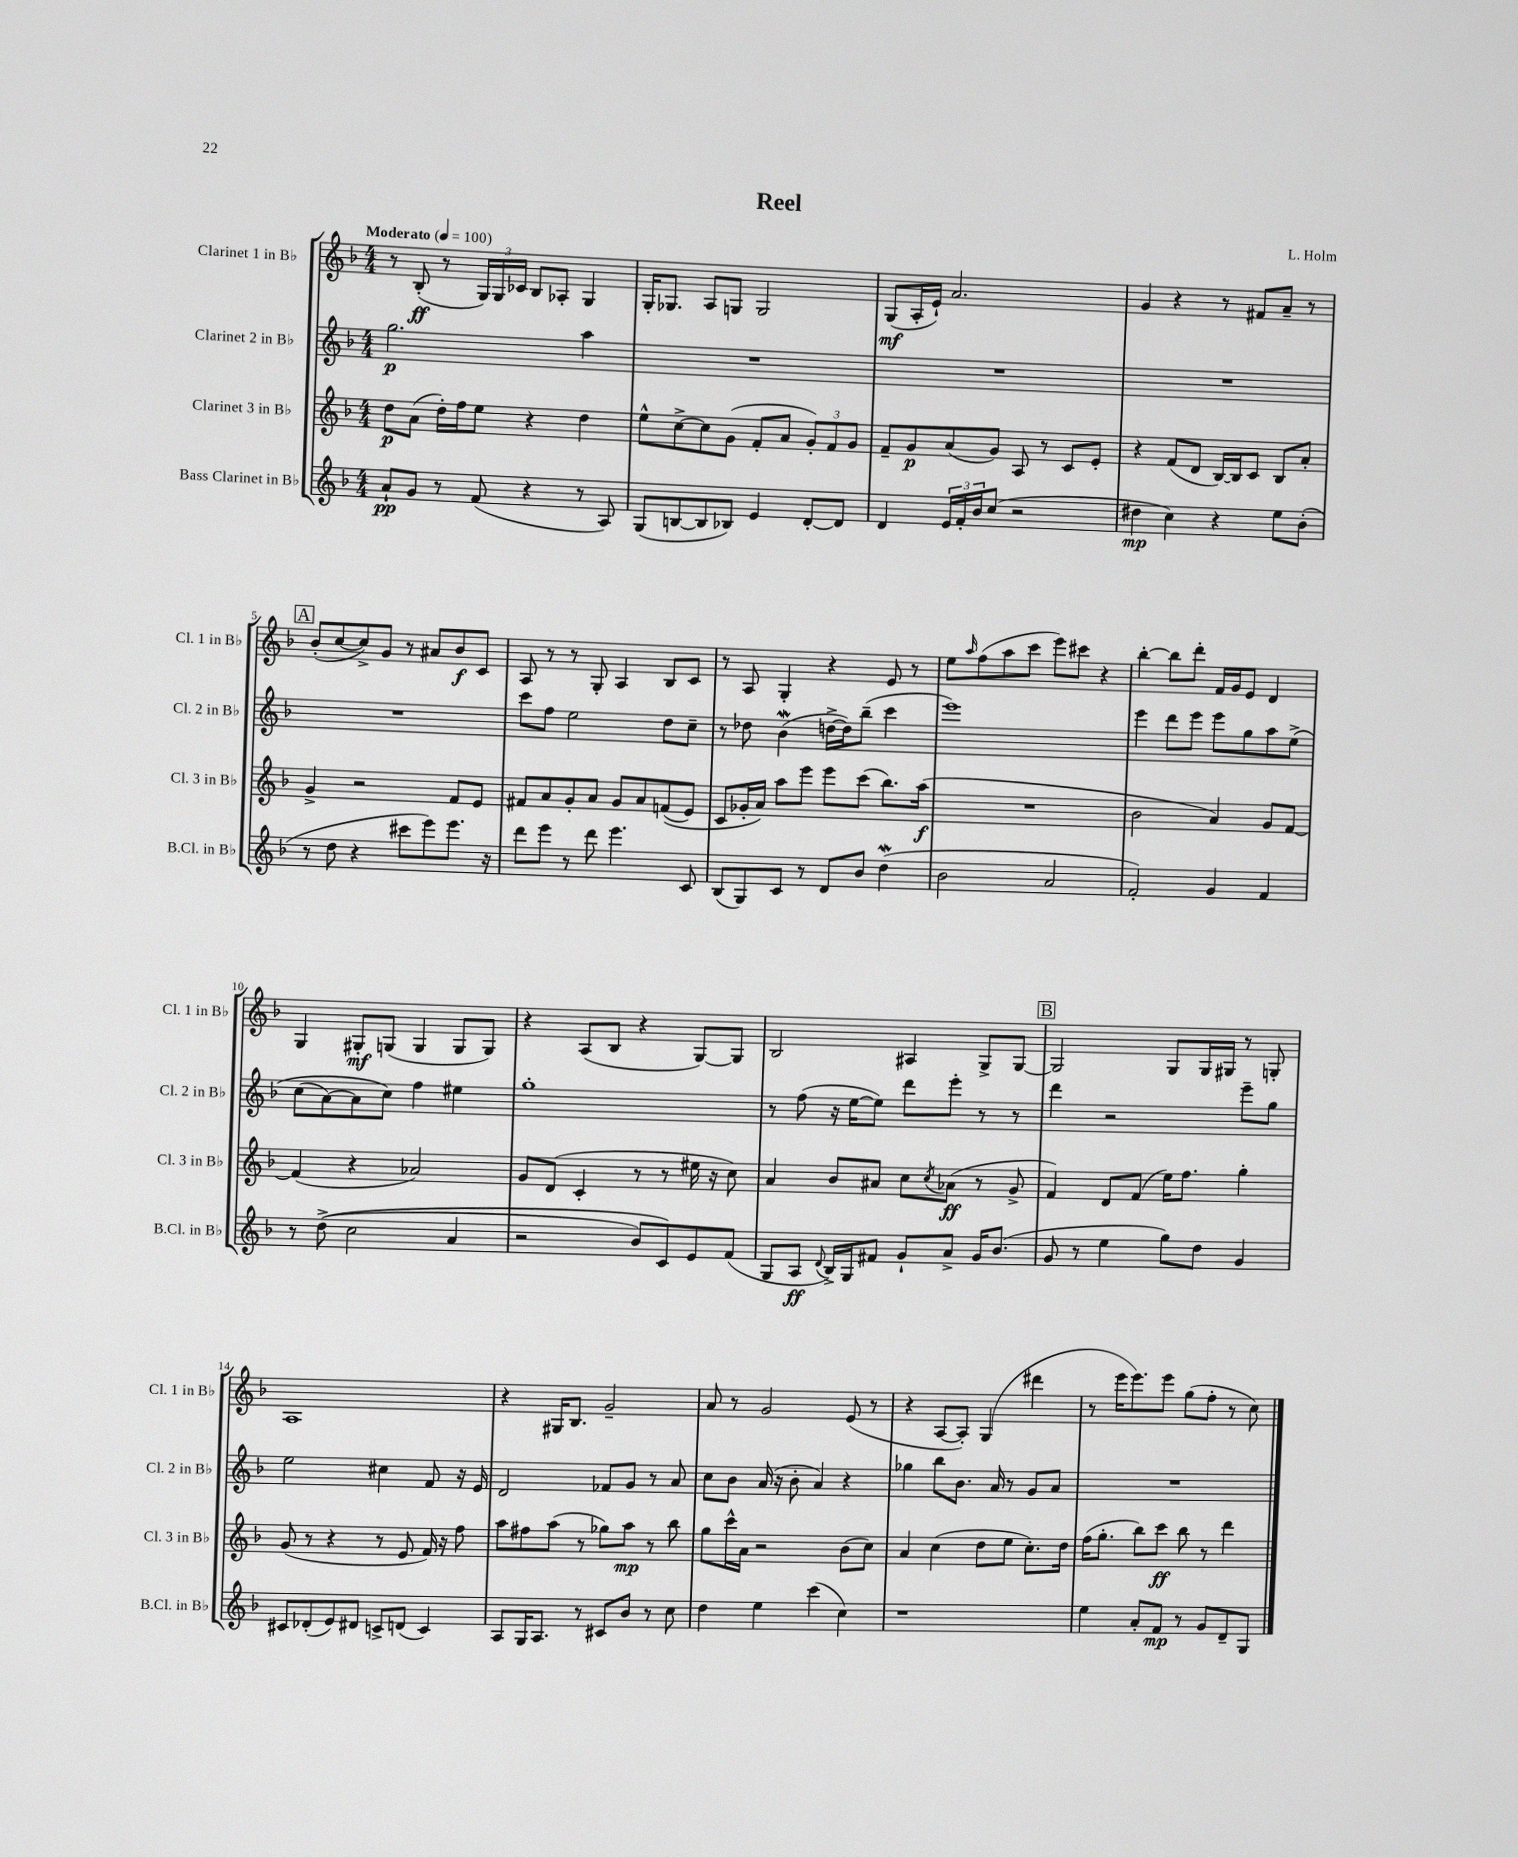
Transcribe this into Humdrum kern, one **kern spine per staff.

**kern	**dynam	**kern	**dynam	**kern	**dynam	**kern	**dynam
*part4	*part4	*part3	*part3	*part2	*part2	*part1	*part1
*staff4	*staff4	*staff3	*staff3	*staff2	*staff2	*staff1	*staff1
*I"Bass Clarinet in B♭	*	*I"Clarinet 3 in B♭	*	*I"Clarinet 2 in B♭	*	*I"Clarinet 1 in B♭	*
*I'B.Cl. in B♭	*	*I'Cl. 3 in B♭	*	*I'Cl. 2 in B♭	*	*I'Cl. 1 in B♭	*
*clefG2	*	*clefG2	*	*clefG2	*	*clefG2	*
*k[b-]	*	*k[b-]	*	*k[b-]	*	*k[b-]	*
*M4/4	*	*M4/4	*	*M4/4	*	*M4/4	*
*MM100	*	*MM100	*	*MM100	*	*MM100	*
=1	=1	=1	=1	=1	=1	=1	=1
!	!	!	!	!	!	!LO:TX:a:B:t=Moderato	!
8a`/L	pp	8dd\L	p	2.gg\	p	8r	.
8g/J	.	(8a\J	.	.	.	(8B-'/	ff
8r	.	16dd'\LL)	.	.	.	8r	.
.	.	16ff\J	.	.	.	.	.
(8f/	.	8ee\J	.	.	.	24G/LL)	.
.	.	.	.	.	.	24G/	.
.	.	.	.	.	.	24c-X/JJ	.
4r	.	4r	.	.	.	8B-/L	.
.	.	.	.	.	.	8A-X'/J	.
8r	.	4dd\	.	4aa\	.	4G/	.
8A/)	.	.	.	.	.	.	.
=2	=2	=2	=2	=2	=2	=2	=2
(8G/L	.	8ee^^\L	.	1r	.	16G'/KL	.
.	.	.	.	.	.	8.G-X/J	.
[8Bn/	.	[8cc^\	.	.	.	.	.
8B/]	.	8cc\]	.	.	.	8A/L	.
8B-X/J)	.	(8g\J	.	.	.	8Gn/J	.
4e/	.	8f'/L	.	.	.	2G/	.
.	.	8a/J	.	.	.	.	.
[8d'/L	.	12g'/L)	.	.	.	.	.
.	.	12f/	.	.	.	.	.
8d/J]	.	.	.	.	.	.	.
.	.	12g/J	.	.	.	.	.
=3	=3	=3	=3	=3	=3	=3	=3
4d/	.	8f~/L	.	1r	.	(8G/L	mf
.	.	8g/	p	.	.	16A'/L	.
.	.	.	.	.	.	16e`/JJ)	.
24e/LL	.	(8a/	.	.	.	2.a/	.
24f'/	.	.	.	.	.	.	.
24b-/J	.	.	.	.	.	.	.
(8cc/J	.	8g/J)	.	.	.	.	.
2r	.	8A/	.	.	.	.	.
.	.	8r	.	.	.	.	.
.	.	8c/L	.	.	.	.	.
.	.	8e'/J	.	.	.	.	.
=4	=4	=4	=4	=4	=4	=4	=4
4dd#X\	mp	4r	.	1r	.	4g/	.
4cc\)	.	(8f/L	.	.	.	4r	.
.	.	8d/J	.	.	.	.	.
4r	.	[16B-/LL)	.	.	.	8r	.
.	.	16B-/J]	.	.	.	.	.
.	.	8c/J	.	.	.	8f#X/L	.
8ee\L	.	8B-/L	.	.	.	8a~/J	.
(8b-'\J	.	8a'/J	.	.	.	8r	.
!!LO:LB:g=z
!!LO:REH:place=s1:t=A
=5	=5	=5	=5	=5	=5	=5	=5
8r	.	4g^/	.	1r	.	(8b-'/L	.
8dd\	.	.	.	.	.	[8cc/	.
4r	.	2r	.	.	.	8cc^/])	.
.	.	.	.	.	.	8g/J	.
8ccc#X\L	.	.	.	.	.	8r	.
8eee\)	.	.	.	.	.	8a#X/L	.
8.eee\J	.	8f/L	.	.	.	8b-/	f
.	.	8e/J	.	.	.	8c/J	.
16r	.	.	.	.	.	.	.
=6	=6	=6	=6	=6	=6	=6	=6
8ddd\L	.	8f#X/L	.	8ccc\L	.	8A/	.
8eee\J	.	8a/	.	8ff\J	.	8r	.
8r	.	8g'/	.	2ee\	.	8r	.
8ddd\	.	8a/J	.	.	.	8G'/	.
4.eee\	.	8g/L	.	.	.	4A/	.
.	.	8a/	.	.	.	.	.
.	.	((8fn/	.	8dd\L	.	8B-/L	.
8c/	.	8e/J)	.	8cc~\J	.	8c/J	.
=7	=7	=7	=7	=7	=7	=7	=7
(8B-/L	.	8c/L	.	8r	.	8r	.
8G/)	.	16g-X'/L	.	8dd-X\	.	8A/	.
.	.	16a/JJ)	.	.	.	.	.
8c/J	.	8aa\L	.	(4b-w\	.	4G'/	.
8r	.	8eee\J	.	.	.	.	.
8d/L	.	8eee\L	.	[16ddn^\LL	.	4r	.
.	.	.	.	16dd\J])	.	.	.
8b-/J	.	(8ccc\J	.	(8bb-~\J	.	.	.
(4ddW\	.	8.bb-\L)	.	4ccc\	.	8e/	.
.	.	.	.	.	.	8r	.
.	.	(16aa\Jk	f	.	.	.	.
=8	=8	=8	=8	=8	=8	=8	=8
2b-\	.	1r	.	1eee)	.	8ee\L	.
.	.	.	.	.	.	16qqaa/	.
.	.	.	.	.	.	(8ff\	.
.	.	.	.	.	.	8aa\	.
.	.	.	.	.	.	8ccc\J	.
2a/	.	.	.	.	.	8eee\L)	.
.	.	.	.	.	.	8ccc#X\J	.
.	.	.	.	.	.	4r	.
=9	=9	=9	=9	=9	=9	=9	=9
2f'/)	.	2b-\	.	4eee\	.	[4bb-'\	.
.	.	.	.	8ddd\L	.	8bb-\L]	.
.	.	.	.	8eee\J	.	8ddd'\J	.
4g/	.	4a/)	.	8eee\L	.	16f/LL	.
.	.	.	.	.	.	16g/J	.
.	.	.	.	8gg\	.	8e/J	.
4f/	.	8g/L	.	8aa\	.	4d/	.
.	.	[8f/J	.	(8ee^\J	.	.	.
!!LO:LB:g=z
=10	=10	=10	=10	=10	=10	=10	=10
8r	.	(4f/]	.	(8cc\L	.	4G/	.
((8dd^\	.	.	.	[8a\)	.	.	.
2cc\	.	4r	.	8a\]	.	8G#X'/L	mf
.	.	.	.	8cc\J)	.	(8Gn/J	.
.	.	2a-X/)	.	4ff\	.	4G/	.
4a/	.	.	.	4ee#X\	.	8G/L	.
.	.	.	.	.	.	8G/J)	.
=11	=11	=11	=11	=11	=11	=11	=11
2r	.	8g/L	.	1gg'	.	4r	.
.	.	(8d/J	.	.	.	.	.
.	.	4c'/	.	.	.	(8A/L	.
.	.	.	.	.	.	8B-/J	.
8b-/L)	.	8r	.	.	.	4r	.
8c/)	.	8r	.	.	.	.	.
8e/	.	16ee#X\	.	.	.	[8G/L)	.
.	.	16r	.	.	.	.	.
(8f/J	.	8cc\)	.	.	.	8G/J]	.
=12	=12	=12	=12	=12	=12	=12	=12
8G/L	.	4a/	.	8r	.	2B-/	.
8A/J	ff	.	.	(8ff\	.	.	.
8qqd/	.	.	.	.	.	.	.
16B-^/LL)	.	8b-/L	.	16r	.	.	.
16G/J	.	.	.	[16ee\KL	.	.	.
8f#X/J	.	8a#X/J	.	8ee\J])	.	.	.
8g`/L	.	8cc\L	.	8ddd\L	.	4A#X/	.
.	.	8qcc/	.	.	.	.	.
8a^/J	.	(8a-X\J	ff	8eee'\J	.	.	.
16g/KL	.	8r	.	8r	.	8G^/L	.
(8.b-/J	.	.	.	.	.	.	.
.	.	8g^/	.	8r	.	[8G/J	.
!!LO:REH:place=s1:t=B
=13	=13	=13	=13	=13	=13	=13	=13
8g/	.	4f/)	.	4ddd\	.	2G/]	.
8r	.	.	.	.	.	.	.
4ee\	.	8d/L	.	2r	.	.	.
.	.	(8f/J	.	.	.	.	.
8gg\L)	.	16ee\KL)	.	.	.	8G/L	.
.	.	8.ff\J	.	.	.	.	.
8dd\J	.	.	.	.	.	16G/L	.
.	.	.	.	.	.	16G#X/JJ	.
4g/	.	4gg'\	.	8eee~\L	.	8r	.
.	.	.	.	8gg\J	.	8Gn'/	.
!!LO:LB:g=z
=14	=14	=14	=14	=14	=14	=14	=14
8c#X/L	.	(8g/	.	2ee\	.	1A	.
(8d-X'/	.	8r	.	.	.	.	.
8e/)	.	4r	.	.	.	.	.
8d#X/J	.	.	.	.	.	.	.
8cn^/L	.	8r	.	4cc#X\	.	.	.
(8dn/J	.	8e/	.	.	.	.	.
4c/)	.	16f/)	.	8f/	.	.	.
.	.	16r	.	.	.	.	.
.	.	8ff\	.	16r	.	.	.
.	.	.	.	16e/	.	.	.
=15	=15	=15	=15	=15	=15	=15	=15
8A/L	.	8aa\L	.	2d/	.	4r	.
16G/K	.	8ff#X\	.	.	.	.	.
8.A/J	.	.	.	.	.	.	.
.	.	(8aa\J	.	.	.	16G#X/KL	.
.	.	.	.	.	.	8.B-/J	.
8r	.	8r	.	.	.	.	.
8c#X/L	.	8gg-X\L)	.	8f-X/L	.	2g~/	.
8b-/J	.	8aa\J	mp	8g/J	.	.	.
8r	.	8r	.	8r	.	.	.
8cc\	.	8bb-\	.	8a/	.	.	.
=16	=16	=16	=16	=16	=16	=16	=16
4dd\	.	8gg\L	.	8cc\L	.	8a/	.
.	.	16ccc^^\L	.	8b-\J	.	8r	.
.	.	16a\JJ	.	.	.	.	.
4ee\	.	2r	.	(16a/	.	2g/	.
.	.	.	.	16r	.	.	.
.	.	.	.	8b-'\	.	.	.
(4ccc\	.	.	.	4a/)	.	.	.
4cc\)	.	(8b-\L	.	4r	.	(8e/	.
.	.	8cc\J)	.	.	.	8r	.
=17	=17	=17	=17	=17	=17	=17	=17
1r	.	4a/	.	4gg-X\	.	4r	.
.	.	(4cc\	.	8bb-\L	.	[8A/L	.
.	.	.	.	8.b-\J	.	8A'/J])	.
.	.	8dd\L	.	.	.	(4G/	.
.	.	.	.	16a/	.	.	.
.	.	8ee\J	.	8r	.	.	.
.	.	8.cc'\L)	.	8g/L	.	4ddd#X\	.
.	.	.	.	8a/J	.	.	.
.	.	16dd\Jk	.	.	.	.	.
=18	=18	=18	=18	=18	=18	=18	=18
4ee\	.	(16ff\KL	.	1r	.	8r	.
.	.	8.gg'\J	.	.	.	.	.
.	.	.	.	.	.	16eee\KL	.
.	.	.	.	.	.	8.eee\)	.
8a'/L	.	8bb-\L)	.	.	.	.	.
8f/J	mp	8ccc\J	ff	.	.	8eee\J	.
8r	.	8bb-\	.	.	.	(8gg\L	.
8g/L	.	8r	.	.	.	8ff'\J	.
8d~/	.	4ddd\	.	.	.	8r	.
8G/J	.	.	.	.	.	8cc\)	.
==	==	==	==	==	==	==	==
*-	*-	*-	*-	*-	*-	*-	*-
